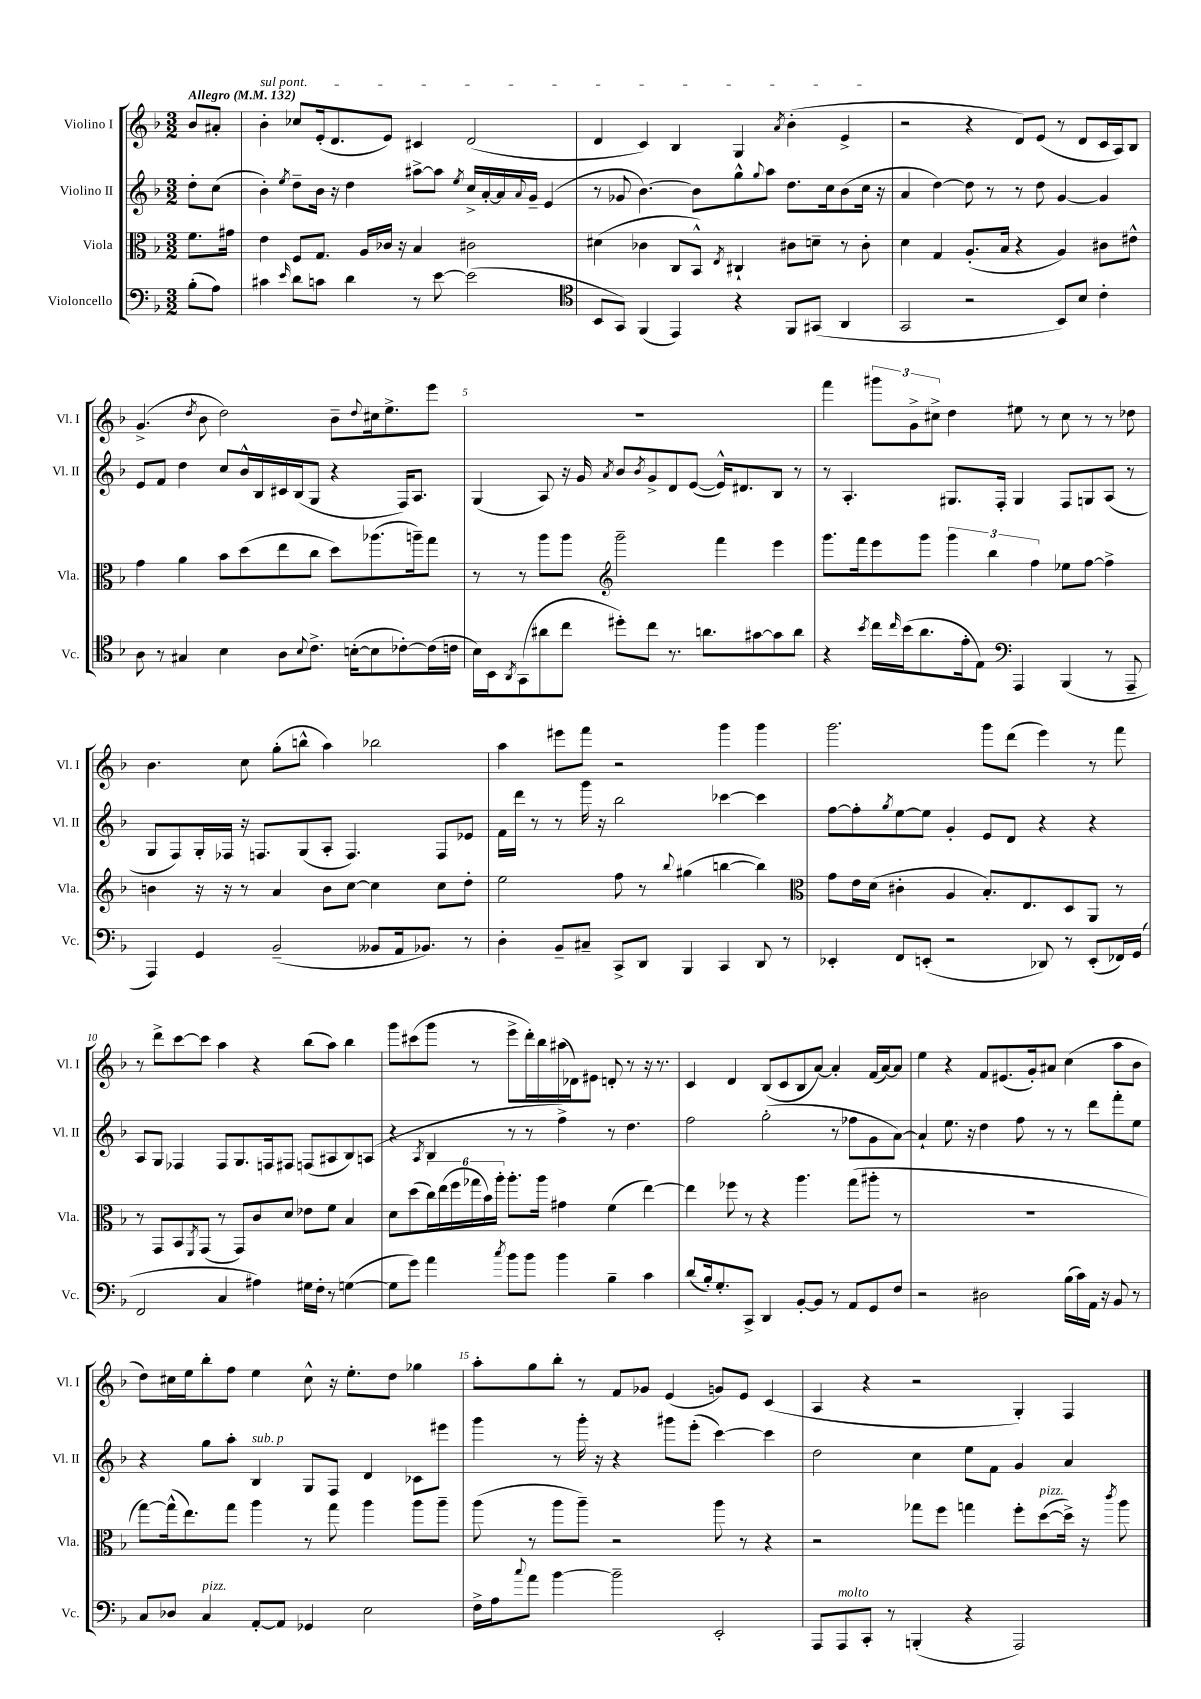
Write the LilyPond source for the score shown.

<<
\new StaffGroup <<
\new Staff = "s0" \with { instrumentName = "Violino I" shortInstrumentName = "Vl. I" } {
    \clef treble \key f \major \numericTimeSignature \time 3/2 \partial 4 \tempo "Allegro" 4 = 132
    bes'8 ais'8-. |
    \once \override TextSpanner.bound-details.left.text = \markup { \italic "sul pont." } bes'4-.\startTextSpan ces''8 e'16-.( d'8. e'8) cis'4 d'2( |
    d'4 c'4) bes4 g4 \acciaccatura { a'8 } bes'4-.( e'4->\stopTextSpan |
    r2 r4 d'8) e'8( r8 d'8 c'16 a16) bes8 |
    g'4.->( \acciaccatura { d''8 } bes'8 d''2) bes'8-- \appoggiatura { d''8 } cis''16 e''8.-> e'''8 |
    R1. |
    f'''4 \tuplet 3/2 { gis'''8 g'8-> cis''8-> } d''4 eis''8 r8 cis''8 r8 r8 des''8 |
    bes'4. c''8 g''8-.( b''8-^ a''4) bes''2 |
    a''4 eis'''8 f'''8 r2 g'''4 g'''4 |
    g'''2. g'''8 d'''8( e'''4) r8 f'''8 |
    r8 d'''8-> c'''8~ c'''8 a''4 r4 bes''8( a''8) bes''4 |
    g'''8 cis'''8( g'''8 r8 e'''8-> d'''16-.) bes''16 ais''16( des'16) eis'8 d'8-. r8 r16 r8. |
    c'4 d'4 bes8( c'8 bes8 a'8~) a'4-. f'16( a'16~) a'8 |
    e''4 r4 f'8 eis'8.( g'16-.) ais'8 c''4( a''8 bes'8 |
    d''8) cis''16 e''16 bes''8-. f''8 e''4 cis''8-^ r16 e''8.-. d''8 ges''4 |
    a''8-. g''8 bes''8-. r8 f'8 ges'8 e'4( g'8) e'8 c'4( |
    a4 r4 r2 g4-.) f4 \bar "|." |
}
\new Staff = "s1" \with { instrumentName = "Violino II" shortInstrumentName = "Vl. II" } {
    \clef treble \key f \major \numericTimeSignature \time 3/2 \partial 4
    d''8-. c''8( |
    bes'4-.) \acciaccatura { e''8 } d''8-- bes'16 r16 d''4 ais''8~-> ais''8 \acciaccatura { e''8 } c''16-> a'16~-. a'16 \appoggiatura { a'8 } g'16-- e'4( |
    r8 ges'8 bes'4.~) bes'8 g''8-^ \appoggiatura { g''8 } a''8 d''8. c''16 bes'8( c''16 r16 |
    a'4 d''4~) d''8 r8 r8 d''8 g'4~ g'4 |
    e'8 f'8 d''4 c''8 bes'16-^ bes16 cis'16 bes16( g8 r4 f16) a8. |
    g4( a8) r16 g'16 \acciaccatura { a'8 } bes'8 \acciaccatura { bes'8 } g'8-> d'8 e'8~( e'16-^) dis'8. bes8 r8 |
    r8 a4.-. gis8. f16-. gis4 f8 g8 a8( r8 |
    g8 f8) g16-. fes16 r16 f8. g8( a8-. f4.) f8 ees'8 |
    f'16 d'''16 r8 r8 g'''16 r16 bes''2 ces'''4~ ces'''4 |
    f''8~ f''8-. \acciaccatura { g''8 } e''8~ e''8 g'4-. e'8 d'8 r4 r4 |
    a8 g8 fes4 fes8 g8. f16 fis8 f8( ais8 bes8) a8( |
    r4 \acciaccatura { a8 } bes4 r8 r8 f''4->) r8 d''4. |
    f''2 g''2-.( r8 fes''8 g'8 a'8~) |
    a'4-! e''8. r16 d''4 f''8 r8 r8 d'''8 f'''8-. e''8 |
    r4 g''8 a''8-. bes4^\markup { \italic "sub. p" } g8 f8 d'4 ces'8 eis'''8 |
    g'''4 r8 g'''16-. r16 r4 gis'''8 e'''8-.( c'''4~) c'''4 |
    d''2 c''4 e''8 f'8 g'4 a'4 \bar "|." |
}
\new Staff = "s2" \with { instrumentName = "Viola" shortInstrumentName = "Vla." } {
    \clef alto \key f \major \numericTimeSignature \time 3/2 \partial 4
    f'8. gis'16 |
    e'4 f8 g8. a16 ces'16 r16 bes4 cis'2 |
    dis'4( ces'4 c8 bes,8-^) \acciaccatura { e8 } cis4-! cis'8 d'8-- r8 cis'8-. |
    d'4 g4 a8.-.( bes16 r4 a4) cis'8 eis'8-^ |
    g'4 a'4 bes'8 d''8( e''8 c''8 d''8) aes''8.( a''16--) g''8 |
    r8 r8 a''8 a''8 \clef treble g'''2-- f'''4 e'''4 |
    g'''8. f'''16 e'''8 g'''8 \tuplet 3/2 { g'''4 bes''4 f''4 } ees''8 f''8~ f''4-> |
    b'4 r16 r16 r8 a'4 b'8 c''8~ c''4 c''8 d''8-. |
    e''2 f''8 r8 \appoggiatura { bes''8 } gis''4( b''4~ b''4) |
    \clef alto g'8 e'16 d'16( cis'4-. a4 bes8.-.) e8. d8 a,8 r8 |
    r8 g,8 bes,8 \acciaccatura { f,8 } g,8( r8 g,8) c'8 d'8 ees'8 f'8 bes4 |
    d'8 d''8( \tuplet 6/4 { c''16) e''16( f''16 ges''16 bes'16) a''16-. } a''8.-. a''16 gis'4 f'4( e''4~) |
    e''4 fes''8 r8 r4 a''4. g''8( ais''8-. r8 |
    R1. |
    g''8~) g''16-^( e''8.) g''8 a''4 r8 g''8 a''4 a''8 a''8-- |
    a''8( r8 a''8 a''8--) r2 a''8 r8 r4 |
    r2 ges''8 f''8 g''4 f''8-. d''8~^\markup { \italic "pizz." }( d''16->) r16 \acciaccatura { c'''8 } a''8 \bar "|." |
}
\new Staff = "s3" \with { instrumentName = "Violoncello" shortInstrumentName = "Vc." } {
    \clef bass \key f \major \numericTimeSignature \time 3/2 \partial 4
    bes8-.( a8) |
    cis'4 \grace { e'16 } d'8 c'8 d'4 r8 e'8~ e'2( |
    \clef tenor bes,8 g,8) f,4( e,4) r4 f,8 gis,8( a,4 |
    g,2 r2 bes,8) bes8 c'4-. |
    a8 r8 gis4 bes4 a8 \appoggiatura { bes8 } c'8.-> b16~-.( b8 ces'8~-.) ces'16( c'16 |
    bes16) bes,16 \acciaccatura { a,8 } g,8( ais'8 c''8 dis''8-.) c''8 r8. a'8. gis'8~ gis'8 a'8 |
    r4 \acciaccatura { bes'8 } c''16 \grace { c''16 } bes'16( a'8. e'16-. e8) \clef bass a,,4 bes,,4( r8 a,,8-- |
    a,,4) g,4 bes,2--( beses,8 a,16 bes,8.) r8 |
    d4-. bes,8-- cis8-- c,8-> d,8 bes,,4 c,4 d,8 r8 |
    ees,4-. f,8 e,8-.( r2 des,8) r8 e,8-.( fes,16) g,16( |
    f,2 c4 ais4) gis16 f16-. r8 g4~( |
    g8 g'8) a'4 \acciaccatura { c''8 } bes'8 bes'8 bes'4 bes4-- c'4 |
    d'8( bes16-.) g8.-. c,8-> d,4 bes,8~-. bes,8 r8 a,8 g,8 f8 |
    r2 dis2 bes16( c'16) a,16 r16 bes,8 r8 |
    c8 des8 c4^\markup { \italic "pizz." } a,8~-. a,8 ges,4 e2 |
    f16-> a16 \appoggiatura { c''8 } a'8 bes'4~ bes'2-- e,2-. |
    a,,8 a,,8^\markup { \italic "molto" } c,8-. r8 b,,4-.( r4 a,,2) \bar "|." |
}
>>
>>
\layout { \context { \Score \override BarNumber.break-visibility = ##(#f #t #t) barNumberVisibility = #(every-nth-bar-number-visible 5) } }
